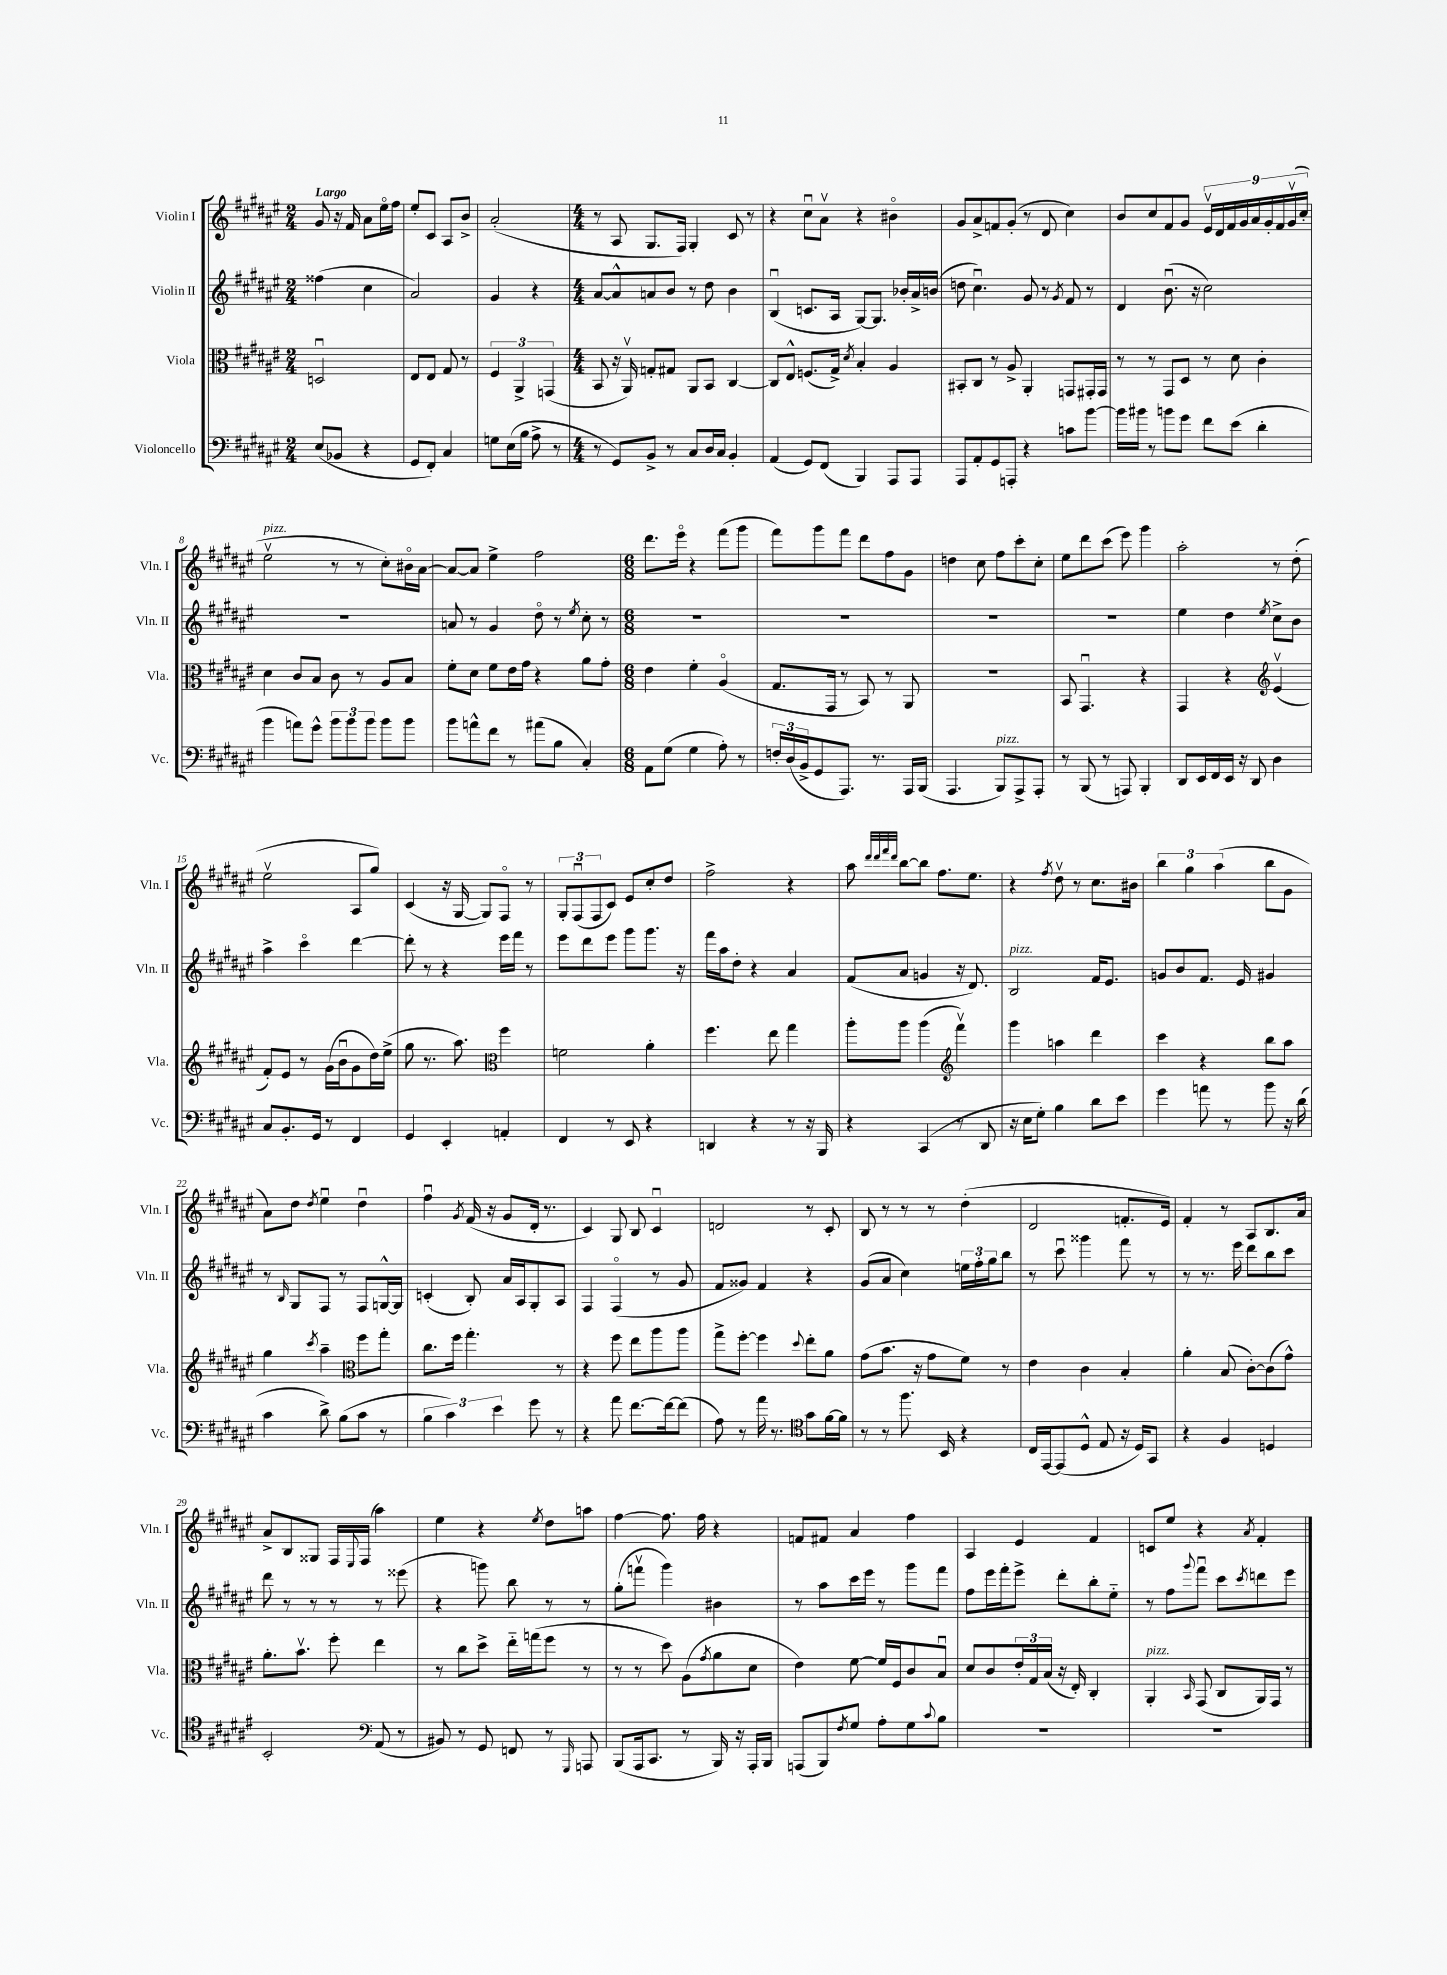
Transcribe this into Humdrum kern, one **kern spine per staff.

**kern	**kern	**kern	**kern
*staff4	*staff3	*staff2	*staff1
*clefF4	*clefC3	*clefG2	*clefG2
*k[f#c#g#d#a#e#]	*k[f#c#g#d#a#e#]	*k[f#c#g#d#a#e#]	*k[f#c#g#d#a#e#]
*M2/4	*M2/4	*M2/4	*M2/4
(8E#/L	2Du/	(4ff##\	8g#/
8BB-/J	.	.	16r
.	.	.	16f#/
4r	.	4cc#\	8a#\L
.	.	.	16ee#o\L
.	.	.	16ff#\JJ
=	=	=	=
8GG#/L	8E#/L	2a#/)	8ee#'/L
8FF#'/J)	8E#/J	.	8c#/J
4C#/	8G#/	.	8A#/L
.	8r	.	8b^/J
=	=	=	=
8G\L	6F#/	4g#/	(2a#'/
(16E#\L	.	.	.
.	6AA#^/	.	.
16B\JJ	.	.	.
8A#^\	.	4r	.
.	(6GG/	.	.
8r	.	.	.
=	=	=	=
*M4/4	*M4/4	*M4/4	*M4/4
8r	8BB/	[8a#/L	8r
8GG#/L)	16r	8a#^^/]	8A#/
.	16AA#v/)	.	.
8BB^/J	8G'/L	8a/	8.G#/L
8r	8G#/J	8b/J	.
.	.	.	16F#/Jk)
8C#/L	8AA#/L	8r	4G#'/
16D#/L	8BB/J	8dd#\	.
16C#/JJ	.	.	.
4BB'/	[4C#/	4b\	8c#/
.	.	.	8r
=	=	=	=
(4AA#/	8C#/]L	(4Bu/	4r
.	8E#^^/J	.	.
8GG#/L)	(8.F/L	8.c/L	8cc#u\L
(8FF#/J	.	.	8a#v\J
.	16G#^/Jk)	16A#/Jk	.
.	8qd#/	.	.
4BBB/)	4B'/	[8G#/L)	4r
.	.	8.G#/]J	.
8AAA#/L	4A#/	.	4b#o\
.	.	16b-'/LL	.
8AAA#/J	.	16a#^/	.
.	.	(16b/JJ	.
=	=	=	=
8AAA#/L	8BB#'/L	8dd\	8g#/L
8AA#'/	8C#/J	4.cc#u\)	8a#^/
8GG#/	8r	.	8f/
8AAA'/J	8A#^/	.	(8g#'/J
4r	4AA#'/	8g#/	8r
.	.	8r	8d#/
.	.	8qg#/	.
8c\L	8GG/L	8f#/	4cc#\)
[8b\J	16GG#'/L	8r	.
.	16GG#/JJ	.	.
=	=	=	=
16b\]LL	8r	4d#/	8b/L
16b#\JJ	.	.	.
8r	8r	.	8cc#/
8b\L	8GG#/L	(8.bu\	8f#/
8g#\J	8D#/J	.	8g#/J
.	.	16r	.
8f#\L	8r	2cc#\)	18e#v/LL
.	.	.	18d#/
.	.	.	18f#/
(8e#\J	8d#\	.	.
.	.	.	18g#/
.	.	.	18a#/
4d#'\	4c#'\	.	.
.	.	.	18g#'/
.	.	.	18f#/
.	.	.	(18g#v/
.	.	.	18cc#'/JJ
=	=	=	=
4b\	4d#\	1r	2ee#v\
8a\L)	8c#/L	.	.
8g#^^\J	8B/J	.	.
12b\L	8c#\	.	8r
12b\	.	.	.
.	8r	.	8r
12b\J	.	.	.
8b\L	8A#/L	.	8cc#'\L)
8b\J	8B/J	.	16b#o\L
.	.	.	[16a#\JJ
=	=	=	=
8b\L	8f#'\L	8a/	8a#/_L
8a^^\	8d#\J	8r	8a#/]J
8f#\J	8f#\L	4g#/	4ee#^\
8r	16e#\L	.	.
.	16g#\JJ	.	.
(8a#\L	4r	8dd#o\	2ff#\
8B\J	.	8r	.
.	.	8qee#/	.
4C#'/)	8a#\L	8cc#'\	.
.	8g#'\J	8r	.
=	=	=	=
*M6/8	*M6/8	*M6/8	*M6/8
8AA#\L	4e#\	2.r	8.ddd#\L
(8G#\J	.	.	.
.	.	.	16eee#o\Jk
4G#\	4f#'\	.	4r
8A#'\)	(4A#o/	.	(8fff#\L
8r	.	.	8ggg#\J
=	=	=	=
24F'/LL	8.G#/L	2.r	8fff#\L)
(24D#/	.	.	.
24BB^/J	.	.	.
8GG#/	.	.	8ggg#\
.	16GG#/Jk	.	.
8.AAA#/J)	8r	.	8fff#\J
.	8BB/)	.	8ddd#\L
8.r	.	.	.
.	8r	.	8ff#\
16AAA#/LL	8AA#/	.	8g#\J
(16BBB/JJ	.	.	.
=	=	=	=
4.AAA#/	2.r	2.r	4dd\
.	.	.	8cc#\
8BBB/L)	.	.	8ff#\L
8AAA#^/	.	.	8ccc#'\
8AAA#'/J	.	.	8cc#'\J
=	=	=	=
8r	8BB/	2.r	8ee#\L
(8BBB/	4.GG#u/	.	8ddd#\
8r	.	.	(8ccc#\J
8AAA/)	.	.	8eee#\)
4BBB'/	4r	.	4ggg#\
=	=	=	=
8DD#/L	4GG#/	4ee#\	2aa#'\
16EE#/L	.	.	.
16FF#/	.	.	.
16EE#/JJ	4r	4dd#\	.
16r	.	.	.
8DD#/	.	.	.
*	*clefG2	*	*
.	.	8qee#/	.
4D#\	(4e#v/	8cc#^\L	8r
.	.	8b\J	(8dd#'\
=	=	=	=
8C#/L	8f#'/L)	4aa#^\	2ee#v\
8.BB'/	8e#/J	.	.
.	8r	4ccc#o\	.
16GG#/Jk	.	.	.
8r	(16g#\LL	.	.
.	16bu\J	.	.
4FF#/	8g#\	[4ddd#\	8A#/L
.	16dd#\L)	.	8gg#/J)
.	(16ee#^\JJ	.	.
=	=	=	=
4GG#/	8gg#\	8ddd#'\]	(4c#/
.	8.r	8r	.
4EE#'/	.	4r	16r
.	8.aa#\)	.	[16G#/
.	.	.	8G#/]L)
4AA'/	4ff#\	16eee#\LL	8F#o/J
.	.	16fff#\JJ	.
.	.	8r	8r
=	=	=	=
*	*clefC3	*	*
4FF#/	2f\	8eee#\L	12G#'/L
.	.	.	(12F#u/
.	.	8ddd#\	.
.	.	.	12F#/
8r	.	8eee#\J	8c#/J)
8EE#/	.	8ggg#\L	8e#/L
4r	4a#'\	8.ggg#\J	8cc#'/
.	.	.	8dd#/J
.	.	16r	.
=	=	=	=
4DD/	4.ff#\	16fff#\LL	2ff#^\
.	.	16aa#\J	.
.	.	8dd#'\J	.
4r	.	4r	.
.	8ee#\	.	.
8r	4gg#\	4a#/	4r
16r	.	.	.
16BBB/	.	.	.
=	=	=	=
4r	8aa#'\L	(8f#/L	8aa#\
.	.	.	32qqddd#/LLL
.	.	.	32qqddd#/
.	.	.	32qqfff#/
.	.	.	32qqddd#/JJJ
.	8aa#\J	8a#/J	[8bb\L
(4CC#/	(4aa#\	4g/	8bb\]J
.	.	.	8.ff#\L
*	*clefG2	*	*
8r	4fff#v\)	16r	.
.	.	8.d#/)	8.ee#\J
8DD#/	.	.	.
=	=	=	=
16r	4ggg#\	2B/	4r
16E#\LK	.	.	.
8G#'\J)	.	.	.
.	.	.	8qff#/
4B\	4aa\	.	8dd#v\
.	.	.	8r
8d#\L	4ddd#\	16f#/LK	8.cc#\L
.	.	8.e#/J	.
8e#\J	.	.	.
.	.	.	16b#\Jk
=	=	=	=
4g#\	4ccc#\	8g/L	6bb\
.	.	8b/	.
.	.	.	6gg#\
8a\	4r	8.f#/J	.
.	.	.	(6aa#\
8r	.	.	.
.	.	16e#/	.
8b\	8bb\L	4g#/	8bb\L
16r	8aa#\J	.	8g#\J
(16d#\	.	.	.
=	=	=	=
4c#\	4gg#\	8r	8a#\L)
.	.	16qqB/	.
.	.	8G#/L	8dd#\J
.	8qccc#/	.	8qdd#/
8d#^\)	4aa#~\	8F#/J	4ee#u\
(8B\L	.	8r	.
8c#\J	8ff#\L	8F#/L	4dd#u\
8r	8gg#'\J	[16G^^/L	.
.	.	16G/]JJ	.
=	=	=	=
*	*clefC3	*	*
6B\	8.cc#\L	(4c'/	4ff#u\
6c#\)	.	.	.
.	16ff#\Jk	.	.
.	.	.	8qg#/
.	4.gg#'\	8B'/)	(16f#/
.	.	.	16r
6e#\	.	.	.
.	.	16a#/LL	8g#/L
.	.	16A#/J	.
8g#\	.	8G#'/	16d#'/Jk
.	.	.	8.r
8r	8r	8A#/J	.
=	=	=	=
4r	4r	4F#/	4c#/)
8a#\	8ff#\	(4F#o/	8G#/
[8.f#\L	8ee#\L	.	8B/
.	8aa#\	8r	4c#u/
16f#\_k	.	.	.
(8f#\]J	8aa#\J	8g#/	.
=	=	=	=
8A#\)	8gg#^\L	8f#/L	2d/
8r	[8ff#'\J	8g##/J)	.
16a#\	4ff#\]	4f#/	.
8.r	.	.	.
.	8qqdd#/	.	.
8g#\L	8ee#'\L	4r	8r
[16f#\L	8a#\J	.	8c#'/
16f#\]JJ	.	.	.
=	=	=	=
*clefC4	*	*	*
8r	(8g#\L	(8g#/L	8B/
8r	8.b\J	8a#/J	8r
8.ff#\	.	4cc#\)	8r
.	16r	.	.
.	8g#\L	.	8r
16BB/	.	.	.
4r	8f#\J)	24ee\LL	(4dd#'\
.	.	24ff#'\	.
.	.	24gg#\J	.
.	8r	8bb\J	.
=	=	=	=
16C#/LL	4e#\	8r	2d#/
[16EE#/J	.	.	.
(8EE#/]	.	8ccc#u\	.
8D#^^/J	4c#\	4ggg##\	.
8E#/	.	.	.
16r	4B'/	8fff#\	8.f'/L
16D#/LK)	.	.	.
8GG#/J	.	8r	.
.	.	.	16e#/Jk)
=	=	=	=
4r	4a#'\	8r	4f#'/
.	.	8.r	.
4F#/	(8B/	.	8r
.	.	16eee#\	.
.	[8c#'\L)	8ddd#\L	8A#/L
4D/	(8c#\]	8bb\	8.B/
.	8g#^^\J)	8ccc#\J	.
.	.	.	16a#/Jk
=	=	=	=
2BB'/	8.a#'\L	8ddd#\	8a#^/L
.	.	8r	8B/
.	8.bv\J	.	.
.	.	8r	8G##/J
.	8ff#'\	8r	16F#/LL
.	.	.	8qqE#/
.	.	.	(16F#/JJ
(8AA#/	4ee#\	8r	4aa#\)
8r	.	(8eee##\	.
=	=	=	=
*clefF4	*	*	*
8BB#/)	8r	4r	4ee#\
8r	8cc#\L	.	.
8GG#/	8dd#^\J	8ggg\)	4r
8FF/	16ee#'~\LL	8bb\	.
.	(16gg\J	.	.
.	.	.	8qee#/
8r	8ff#\J	8r	8dd#\L
16qqGGG#/	.	.	.
8AAA/	8r	8r	8aa\J
=	=	=	=
(8BBB/L	8r	(8gg#'\L	[4ff#\
16AAA#/k	8r	8fffv\J	.
8.CC#/J	.	.	.
.	8dd#\)	4ggg#\)	8.ff#\]
8r	(8A#\L	.	.
.	.	.	16ff#\
.	8qg#/	.	.
16BBB/)	8a#\	4b#\	4r
16r	.	.	.
16AAA#'/LL	8d#\J	.	.
16BBB/JJ	.	.	.
=	=	=	=
(8AAA/L	4e#\)	8r	8f/L
8BBB/)	.	8aa#\L	8f#/J
8qF#/	.	.	.
8G#/J	[8f#\	16ccc#\L	4a#/
.	.	16eee#\JJ	.
8A#'\L	16f#/]LL	8r	.
.	16F#/J	.	.
8G#\	8c#/	8ggg#\L	4ff#\
8qqc#/	.	.	.
8B\J	8Bu/J	8fff#\J	.
=	=	=	=
2.r	8d#/L	8ff#\L	4A#/
.	8c#/	16eee#\L	.
.	.	16fff#'\J	.
.	24e#'/L	8eee#^\J	4e#/
.	24G#/	.	.
.	(24B/JJ	.	.
.	16r	8ddd#'\L	.
.	16E#'/)	.	.
.	4C#'/	8bb'\	4f#/
.	.	8ee#'~\J	.
=	=	=	=
2.r	4AA#'/	8r	8c/L
.	.	8ff#\L	8ee#/J
.	16qqBB/	8qqggg#/	.
.	(8GG#/	8fff#u\J	4r
.	8C#/L	8ccc#\L	.
.	.	8qccc#/	8qa#/
.	16AA#/L)	8ddd\	4f#'/
.	16GG#/JJ	.	.
.	8r	8eee#\J	.
==	==	==	==
*-	*-	*-	*-
